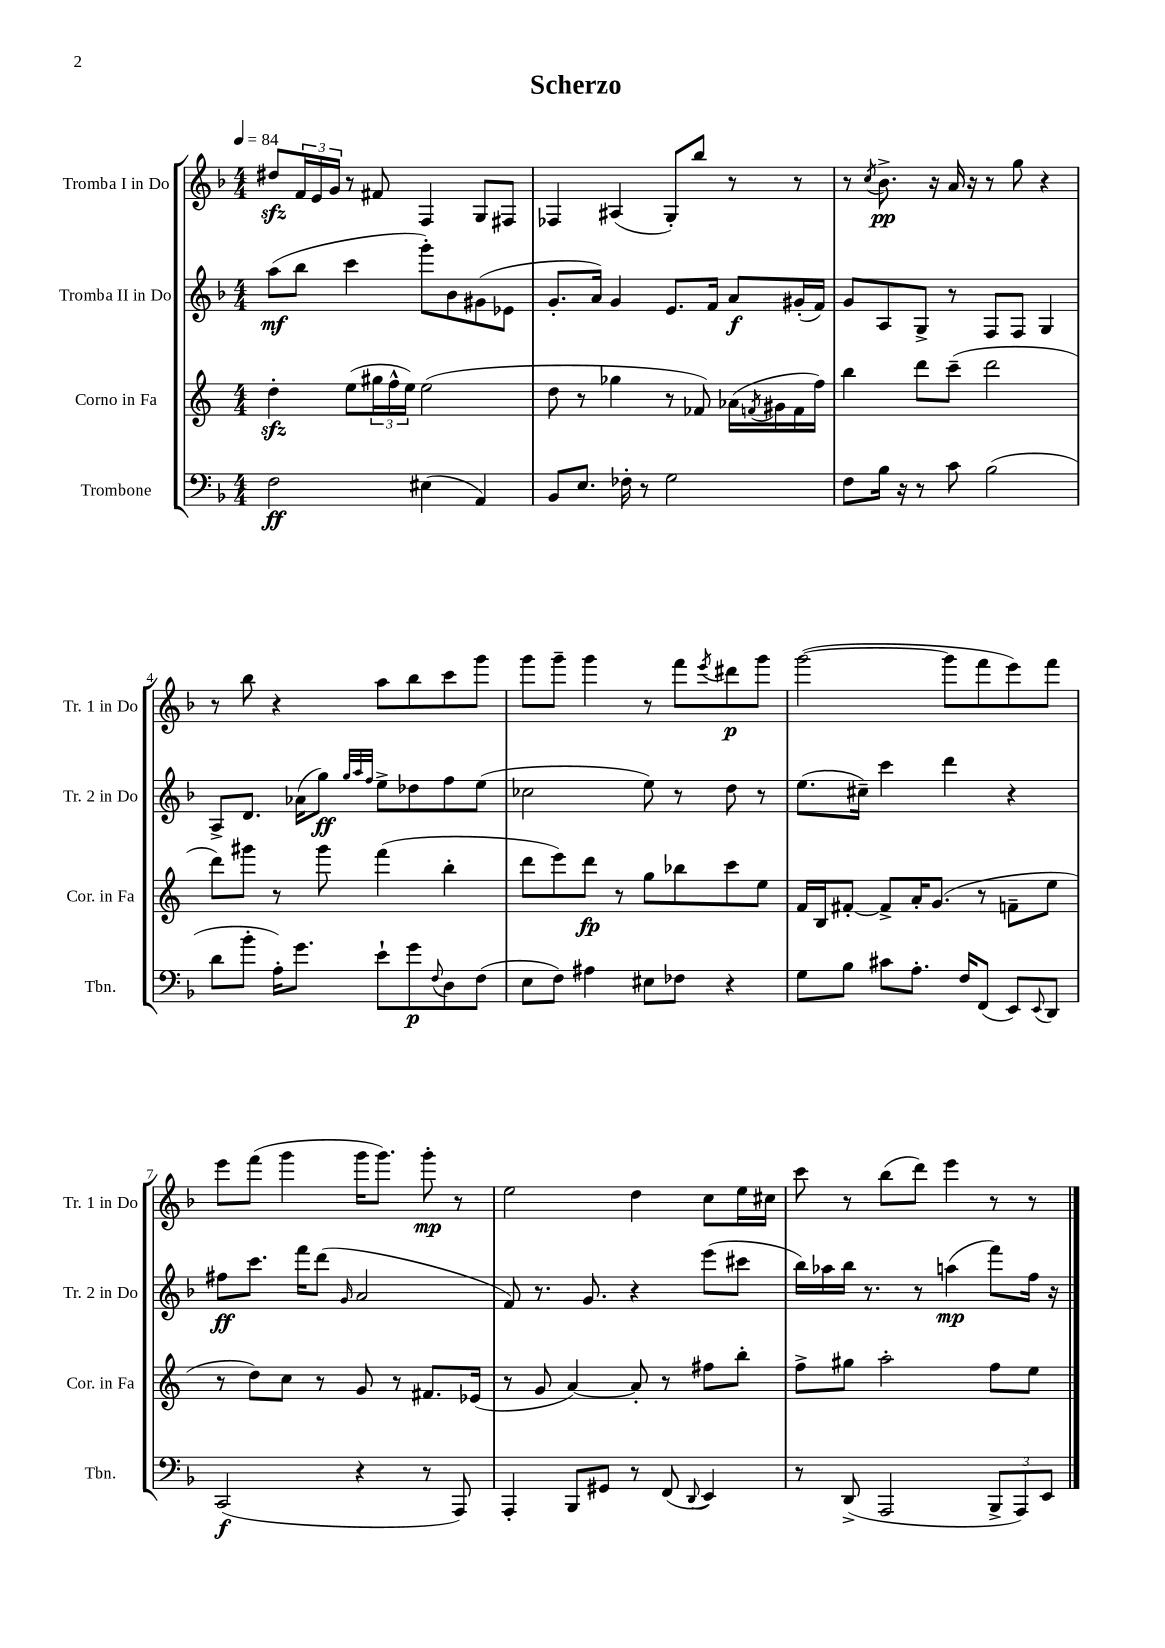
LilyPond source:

\header { title = "Scherzo" }
<<
\new StaffGroup <<
\new Staff = "s0" \with { instrumentName = "Tromba I in Do" shortInstrumentName = "Tr. 1 in Do" } {
    \clef treble \key f \major \numericTimeSignature \time 4/4 \tempo 4 = 84
    dis''8\sfz \tuplet 3/2 { f'16 e'16 g'16 } r8 fis'8 f4 g8 fis8 |
    fes4 ais4( g8-.) bes''8 r8 r8 |
    r8 \acciaccatura { c''8 } bes'8.->\pp r16 a'16 r16 r8 g''8 r4 |
    r8 bes''8 r4 a''8 bes''8 c'''8 g'''8 |
    g'''8 g'''8-- g'''4 r8 f'''8 \acciaccatura { e'''8 } dis'''8\p g'''8 |
    g'''2~( g'''8 f'''8 e'''8) f'''8 |
    e'''8 f'''8( g'''4 g'''16 g'''8.) g'''8-.\mp r8 |
    e''2 d''4 c''8 e''16 cis''16 |
    c'''8 r8 bes''8( d'''8) e'''4 r8 r8 \bar "|." |
}
\new Staff = "s1" \with { instrumentName = "Tromba II in Do" shortInstrumentName = "Tr. 2 in Do" } {
    \clef treble \key f \major \numericTimeSignature \time 4/4
    a''8\mf( bes''8 c'''4 g'''8-.) bes'8 gis'8( ees'8 |
    g'8.-. a'16) g'4 e'8. f'16 a'8\f gis'16-.( f'16) |
    g'8 a8 g8-> r8 f8 f8 g4 |
    a8-> d'8. aes'16( g''8\ff) \grace { g''32 a''32 f''32 } e''8-> des''8 f''8 e''8( |
    ces''2 e''8) r8 d''8 r8 |
    e''8.( cis''16--) c'''4 d'''4 r4 |
    fis''8\ff c'''8. f'''16 d'''8( \grace { g'16 } a'2 |
    f'8) r8. g'8. r4 e'''8( cis'''8 |
    bes''16) aes''16 bes''16 r8. r8 a''4\mp( f'''8) f''16 r16 \bar "|." |
}
\new Staff = "s2" \with { instrumentName = "Corno in Fa" shortInstrumentName = "Cor. in Fa" } {
    \clef treble \key c \major \numericTimeSignature \time 4/4
    d''4-.\sfz e''8( \tuplet 3/2 { gis''16 f''16-^ e''16) } e''2( |
    d''8 r8 ges''4 r8 fes'8) aes'16( \acciaccatura { f'8 } gis'16 f'16 f''16) |
    b''4 d'''8 c'''8--( d'''2 |
    d'''8) gis'''8 r8 gis'''8 f'''4( b''4-. |
    d'''8 e'''8) d'''8\fp r8 g''8 bes''8 c'''8 e''8 |
    f'16 b16 fis'8~-. fis'8-> a'16-. g'8.( r8 f'8-- e''8 |
    r8 d''8) c''8 r8 g'8 r8 fis'8. ees'16( |
    r8 g'8 a'4~) a'8-. r8 fis''8 b''8-. |
    f''8-> gis''8 a''2-. f''8 e''8 \bar "|." |
}
\new Staff = "s3" \with { instrumentName = "Trombone" shortInstrumentName = "Tbn." } {
    \clef bass \key f \major \numericTimeSignature \time 4/4
    f2\ff eis4( a,4) |
    bes,8 e8. fes16-. r8 g2 |
    f8 bes16 r16 r8 c'8 bes2( |
    d'8 bes'8-. a16-.) g'8. e'8-! g'8\p \appoggiatura { f8 } d8 f8( |
    e8 f8) ais4 eis8 fes8 r4 |
    g8 bes8 cis'8 a8.-. f16 f,8( e,8) \appoggiatura { e,8 } d,8 |
    c,2\f( r4 r8 a,,8) |
    a,,4-. bes,,8 gis,8 r8 f,8( \appoggiatura { d,8 } e,4) |
    r8 d,8->( a,,2 \tuplet 3/2 { bes,,8-> a,,8) e,8 } \bar "|." |
}
>>
>>
